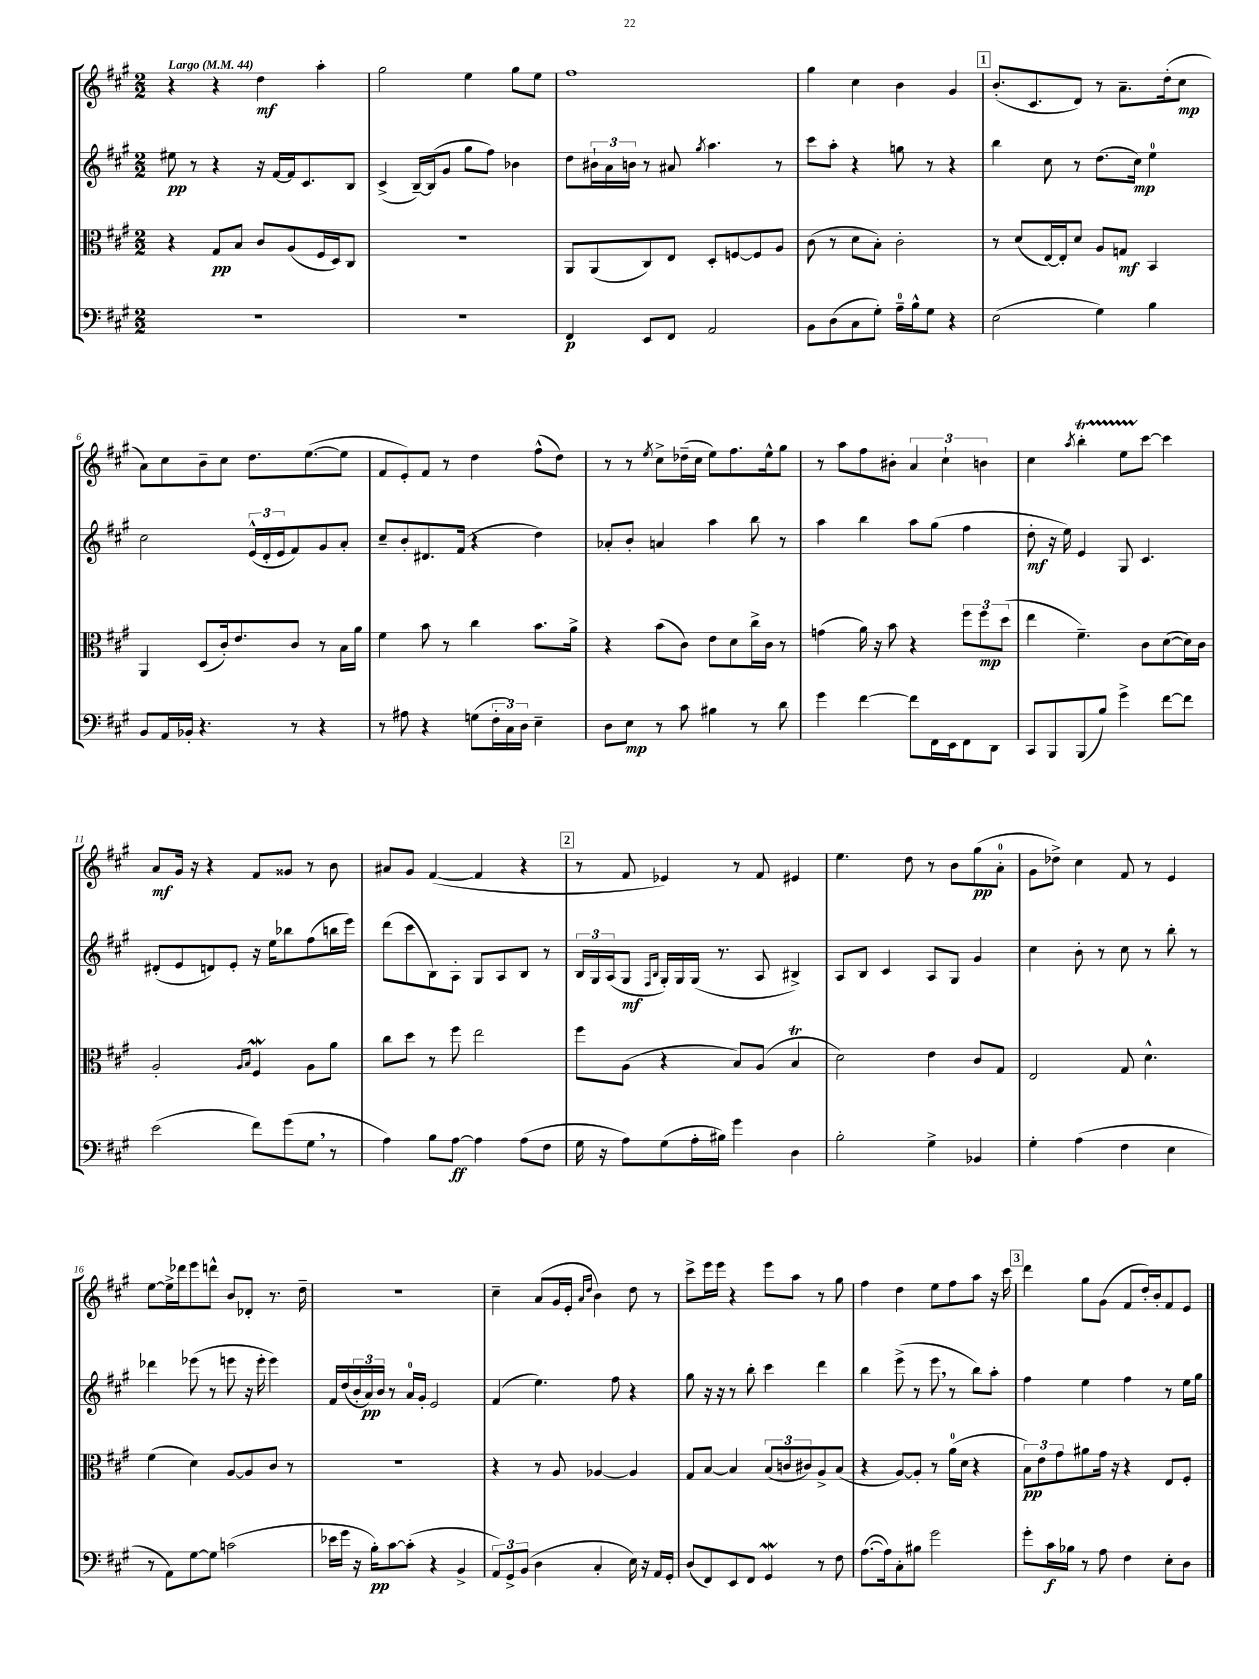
<<
\new StaffGroup <<
\new Staff = "s0" {
    \clef treble \key a \major \numericTimeSignature \time 2/2 \tempo "Largo" 4 = 44
    r4 r4 d''4\mf a''4-. |
    gis''2 e''4 gis''8 e''8 |
    fis''1 |
    gis''4 cis''4 b'4 gis'4 |
    \mark \markup { \box "1" } b'8.-.( cis'8. d'8) r8 a'8.-- d''16-.( cis''8\mp |
    a'8) cis''8 b'8-- cis''8 d''8. e''8.~( e''8 |
    fis'8 e'8-.) fis'8 r8 d''4 fis''8-^( d''8) |
    r8 r8 \acciaccatura { e''8 } cis''8-> des''16--( cis''16 e''8) fis''8. e''16-^ gis''8 |
    r8 a''8 fis''8 bis'8-. \tuplet 3/2 { a'4 cis''4-! b'4 } |
    cis''4 \acciaccatura { a''8 } b''4-.\startTrillSpan e''8 cis'''8~\stopTrillSpan cis'''4 |
    a'8\mf gis'16 r16 r4 fis'8 gisis'8 r8 b'8 |
    ais'8 gis'8 fis'4~( fis'4 r4 |
    \mark \markup { \box "2" } r8 fis'8 ees'4) r8 fis'8 eis'4 |
    e''4. d''8 r8 b'8 gis''8\pp( a'8-0-. |
    gis'8 des''8->) cis''4 fis'8 r8 e'4 |
    e''8~ e''16-> des'''16 e'''8 d'''8-^ b'8 des'8-. r8. d''16-- |
    r1 |
    cis''4-- a'8( gis'16 e'16-. \grace { a'16 d''16 } b'4) d''8 r8 |
    cis'''8-> e'''16 e'''16 r4 e'''8 a''8 r8 gis''8 |
    fis''4 d''4 e''8 fis''8 a''8 r16 cis'''16 |
    \mark \markup { \box "3" } d'''4 gis''8 gis'8( fis'8 d''16-.) b'16-. fis'8 e'8 \bar "|." |
}
\new Staff = "s1" {
    \clef treble \key a \major \numericTimeSignature \time 2/2
    eis''8\pp r8 r4 r16 fis'16~ fis'16 cis'8. b8 |
    cis'4->( b16~--) b16( gis'8 gis''8 fis''8) bes'4 |
    d''8 \tuplet 3/2 { bis'16-! a'16 b'16 } r8 ais'8 \acciaccatura { gis''8 } a''4. r8 |
    cis'''8 a''8-. r4 g''8 r8 r4 |
    \mark \markup { \box "1" } b''4 cis''8 r8 d''8.( cis''16\mp) e''4-0 |
    cis''2 \tuplet 3/2 { e'16-^( d'16-. e'16 } fis'8) gis'8 a'8-. |
    cis''8-- b'8-. dis'8. fis'16( r4 d''4) |
    aes'8-. b'8-. a'4 a''4 b''8 r8 |
    a''4 b''4 a''8 gis''8( fis''4 |
    d''8-.\mf r16 e''16) e'4 gis8 cis'4. |
    dis'8-.( e'8 d'8) e'8-. r16 e''16 bes''8 fis''8( b''16 e'''16) |
    d'''8( cis'''8 b8) a8-. gis8 a8 b8 r8 |
    \mark \markup { \box "2" } \tuplet 3/2 { b16 gis16 a16( } gis8\mf \grace { fis16 b16 } gis16-.) gis16 gis16( r8. a8 bis4->) |
    a8 b8 cis'4 a8 gis8 gis'4 |
    cis''4 b'8-. r8 cis''8 r8 b''8-. r8 |
    des'''4 ees'''8( r8 e'''8 r16 e'''16-. e'''4) |
    fis'16 d''16( \tuplet 3/2 { b'16-. a'16\pp) b'16 } r8 a'16-0 gis'16-. e'2 |
    fis'4( e''4.) fis''8 r4 |
    gis''8 r16 r16 r8 b''8-. cis'''4 d'''4 |
    b''4 e'''8->( r8 e'''8 \breathe r8 b''8) a''8-. |
    \mark \markup { \box "3" } fis''4 e''4 fis''4 r8 e''16 gis''16 \bar "|." |
}
\new Staff = "s2" {
    \clef alto \key a \major \numericTimeSignature \time 2/2
    r4 gis8\pp b8 cis'8 a8( fis16 d16) cis8 |
    r1 |
    a,8 a,8( cis8) e8 d8-. f8~ f8 a8 |
    cis'8( r8 d'8 b8-.) cis'2-. |
    \mark \markup { \box "1" } r8 d'8( e16~) e16-. d'8 a8 g8\mf b,4 |
    a,4 d8( cis'16-.) e'8. cis'8 r8 b16 a'16 |
    fis'4 b'8 r8 cis''4 b'8. a'16-> |
    r4 b'8( cis'8) e'8 d'8 cis''16-> cis'16 r8 |
    g'4( a'16) r16 b'8 r4 \tuplet 3/2 { fis''8 fis''8\mp d''8( } |
    e''4 fis'4.--) cis'8 d'8~( d'16) cis'16 |
    a2-. \grace { a16 b16 } fis4\mordent a8 a'8 |
    cis''8 d''8 r8 fis''8 e''2 |
    \mark \markup { \box "2" } fis''8 a8( r4 b8) a8( b4\trill |
    d'2) e'4 cis'8 gis8 |
    e2 gis8 d'4.-^ |
    fis'4( d'4) a8~ a8 cis'8 r8 |
    R1 |
    r4 r8 a8 aes4~ aes4 |
    gis8 b8~ b4 \tuplet 3/2 { b8( c'8 cis'8) } a8-> b8( |
    r4 a8~) a8-. r8 a'16-0( d'16 r4 |
    \mark \markup { \box "3" } \tuplet 3/2 { b8\pp) e'8 gis'8 } ais'8 gis'16 r16 r4 e8 fis8-. \bar "|." |
}
\new Staff = "s3" {
    \clef bass \key a \major \numericTimeSignature \time 2/2
    R1 |
    R1 |
    fis,4\p e,8 fis,8 a,2 |
    b,8 d8( cis8 gis8-.) a16-0-- b16-^ gis8 r4 |
    \mark \markup { \box "1" } e2( gis4) b4 |
    b,8 a,16 bes,16-. r4. r8 r4 |
    r8 ais8 r4 g8( \tuplet 3/2 { fis16-. cis16) d16 } e4-- |
    d8 e8\mp r8 cis'8 bis4 r8 d'8 |
    gis'4 fis'4~ fis'8 fis,16 e,16 fis,8 d,8 |
    cis,8 b,,8 b,,8( b8) gis'4-> fis'8~ fis'8 |
    e'2( fis'8) gis'8( gis8 \breathe r8 |
    a4) b8 a8~\ff a4 a8( fis8 |
    \mark \markup { \box "2" } gis16 r16 a8) gis8( a16-. bis16) gis'4 d4 |
    b2-. gis4-> bes,4 |
    gis4-. a4( fis4 e4 |
    r8 a,8) gis8~ gis8 c'2( |
    ees'16 gis'16 r16 b16-.\pp) cis'8~ cis'8-.( r4 b,4-> |
    \tuplet 3/2 { a,8) gis,8-> b,8( } d4 cis4-. e16) r16 a,16 gis,16-. |
    d8( fis,8) e,8 fis,8 gis,4\mordent r8 fis8 |
    a8.~( a16) cis8-. bis8 gis'2 |
    \mark \markup { \box "3" } gis'8-. cis'16\f bes16 r8 a8 fis4 e8-. d8 \bar "|." |
}
>>
>>
